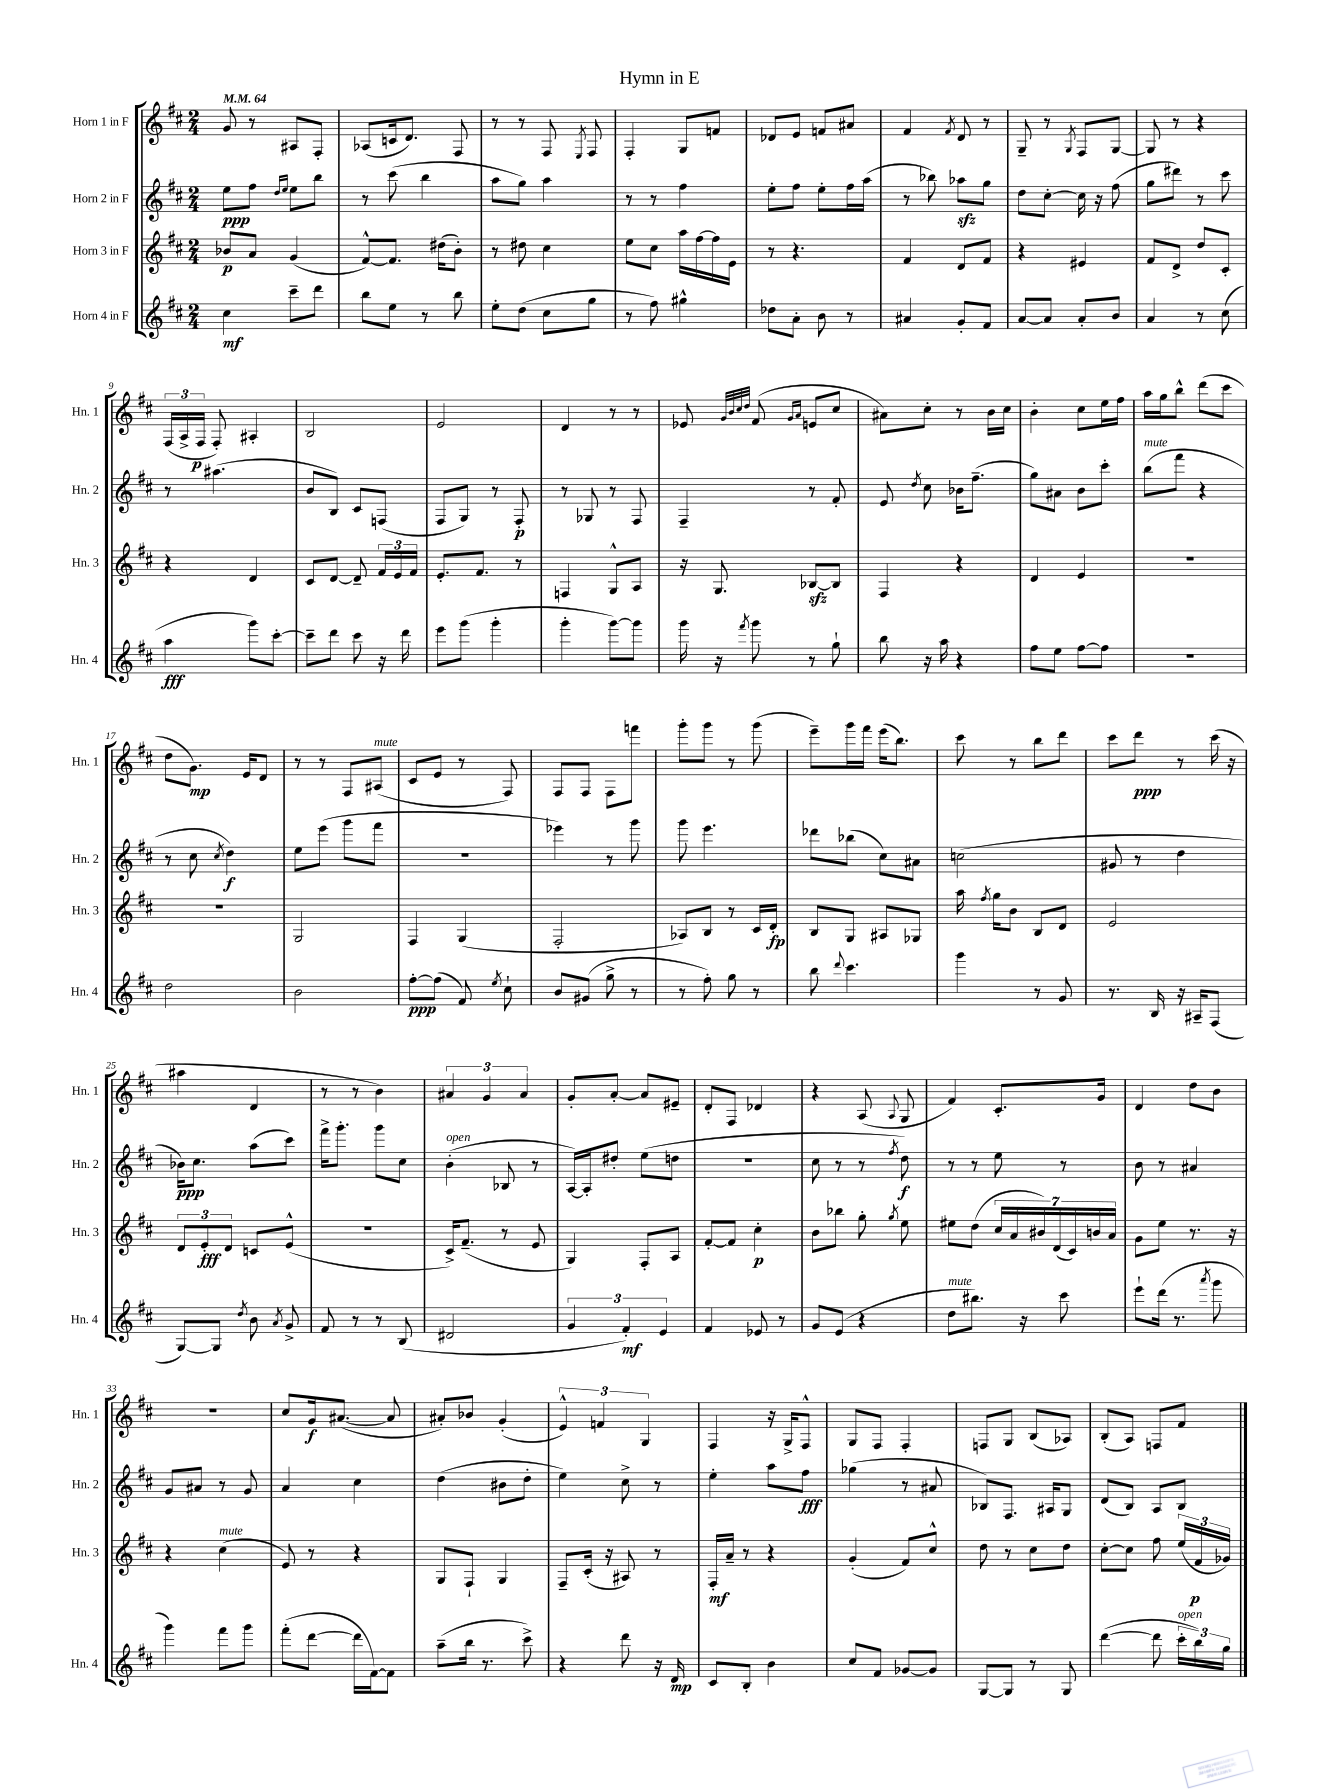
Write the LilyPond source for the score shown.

\header { title = "Hymn in E" }
<<
\new StaffGroup <<
\new Staff = "s0" \with { instrumentName = "Horn 1 in F" shortInstrumentName = "Hn. 1" } {
    \clef treble \key d \major \numericTimeSignature \time 2/4 \tempo 4 = 64
    \autoBeamOff g'8 r8 ais8[ fis8]-. |
    aes8[( c'16 d'8.]) fis8 |
    r8 r8 fis8 \acciaccatura { e8 } fis8 |
    fis4-. g8[ f'8] |
    des'8[ e'8] f'8[ ais'8] |
    fis'4 \acciaccatura { fis'8 } d'8 r8 |
    g8-- r8 \acciaccatura { g8 } fis8[ g8]~ |
    g8 r8 r4 |
    \tuplet 3/2 { fis16[( a16-> fis16]\p } fis8-.) ais4-. |
    b2 |
    e'2 |
    d'4 r8 r8 |
    ees'8 \grace { g'32[ b'32 cis''32 d''32] } fis'8( \grace { g'16[ a'16] } e'8[ cis''8] |
    ais'8[) cis''8]-. r8 b'16[ cis''16] |
    b'4-. cis''8[ e''16 fis''16] |
    a''16[ g''16 b''8]-^ d'''8[( cis'''8] |
    d''8[ g'8.]\mp) e'16[ d'8] |
    r8 r8 fis8[ ais8]^\markup { \italic "mute" }( |
    cis'8[ e'8] r8 fis8) |
    fis8[ fis8] fis8[ f'''8] |
    g'''8[-. g'''8] r8 g'''8( |
    e'''8[--) g'''16 fis'''16] e'''16[( b''8.]) |
    cis'''8 r8 b''8[ d'''8] |
    cis'''8[ d'''8]\ppp r8 cis'''16( r16 |
    ais''4 d'4 |
    r8 r8 b'4) |
    \tuplet 3/2 { ais'4 g'4 ais'4 } |
    g'8[-. a'8]~-. a'8[ eis'8]-- |
    d'8[-. fis8] des'4 |
    r4 a8( \appoggiatura { a8 } g8 |
    fis'4) cis'8.[-. g'16] |
    d'4 d''8[ b'8] |
    r2 |
    cis''8[ g'16\f ais'8.]~( ais'8 |
    ais'8[-.) bes'8] g'4-.( |
    \tuplet 3/2 { e'4-^) f'4 g4 } |
    fis4 r16 g16[-> fis8]-^ |
    g8[ fis8] fis4-. |
    f8[ g8] b8[( aes8]) |
    b8[-.( a8]) f8[ fis'8] \bar "|." |
}
\new Staff = "s1" \with { instrumentName = "Horn 2 in F" shortInstrumentName = "Hn. 2" } {
    \clef treble \key d \major \numericTimeSignature \time 2/4
    \autoBeamOff e''8[\ppp fis''8] \grace { d''16[ e''16] } e''8[ b''8] |
    r8 cis'''8( b''4 |
    a''8[ g''8]) a''4 |
    r8 r8 fis''4 |
    e''8[-. fis''8] e''8[-. fis''16 a''16]( |
    r8 bes''8) aes''8[\sfz g''8] |
    d''8[ cis''8]~-. cis''16 r16 fis''8( |
    g''8[ dis'''8]) r8 cis'''8 |
    r8 ais''4.( |
    b'8[ b8]) cis'8[ f8]( |
    fis8[ g8]) r8 fis8-.\p |
    r8 ges8 r8 fis8 |
    fis4-- r8 fis'8-. |
    e'8 \acciaccatura { d''8 } cis''8 bes'16[ fis''8.]--( |
    g''8[) ais'8] b'8[ cis'''8]-. |
    b''8[^\markup { \italic "mute" }( fis'''8] r4 |
    r8 cis''8 \acciaccatura { cis''8 } d''4\f) |
    e''8[ e'''8]( g'''8[ fis'''8] |
    R2 |
    ees'''4) r8 g'''8 |
    g'''8 e'''4. |
    des'''8[ bes''8]( cis''8[) ais'8] |
    c''2( |
    gis'8 r8 d''4 |
    bes'16[\ppp) cis''8.] a''8[( cis'''8]) |
    fis'''16[-> g'''8.]-. g'''8[ cis''8] |
    b'4-.^\markup { \italic "open" }( bes8 r8 |
    a16[~) a16-. dis''8]-. e''8[( d''8] |
    r2 |
    cis''8 r8 r8 \acciaccatura { fis''8 } d''8\f) |
    r8 r8 e''8 r8 |
    b'8 r8 ais'4 |
    g'8[ ais'8] r8 g'8 |
    a'4 cis''4 |
    d''4( bis'8[ d''8]-. |
    e''4) cis''8-> r8 |
    e''4-. a''8[ fis''8]\fff |
    ges''4( r8 ais'8 |
    bes8[) fis8.] ais16[ g8] |
    d'8[( b8]) a8[ b8] \bar "|." |
}
\new Staff = "s2" \with { instrumentName = "Horn 3 in F" shortInstrumentName = "Hn. 3" } {
    \clef treble \key d \major \numericTimeSignature \time 2/4
    \autoBeamOff bes'8[\p a'8] g'4( |
    fis'8[~-^) fis'8.] dis''16[( b'8]-.) |
    r8 dis''8 cis''4 |
    e''8[ cis''8] a''16[ fis''16~ fis''16 e'16] |
    r8 r4. |
    fis'4 d'8[ fis'8] |
    r4 eis'4 |
    fis'8[ d'8]-> d''8[ cis'8]-. |
    r4 d'4 |
    cis'8[ d'8]~ d'8-- \tuplet 3/2 { fis'16[ e'16 fis'16] } |
    e'8.[-. fis'8.] r8 |
    f4 g8[-^ a8] |
    r16 g8. bes8[~\sfz bes8] |
    fis4 r4 |
    d'4 e'4 |
    R2 |
    R2 |
    g2 |
    fis4 g4( |
    fis2-. |
    aes8[) b8] r8 cis'16[ d'16]-.\fp |
    b8[ g8] ais8[ ges8] |
    a''16 \acciaccatura { fis''8 } g''16[ b'8] b8[ d'8] |
    e'2 |
    \tuplet 3/2 { d'8[ e'8-.\fff d'8] } c'8[ e'8]-^( |
    R2 |
    cis'16[->) fis'8.]--( r8 e'8 |
    g4) fis8[-. a8] |
    fis'8[~-. fis'8] cis''4-.\p |
    b'8[ bes''8] g''8-. \acciaccatura { g''8 } e''8 |
    eis''8[ d''8]( \tuplet 7/4 { cis''16[ a'16 bis'16) d'16( cis'16) b'16 a'16] } |
    g'8[ e''8] r8. r16 |
    r4 cis''4^\markup { \italic "mute" }( |
    e'8) r8 r4 |
    g8[ fis8]-! g4 |
    fis8[-- cis'16]-.( r16 ais8) r8 |
    fis16[-.\mf a'16]-- r8 r4 |
    g'4-.( fis'8[) cis''8]-^ |
    d''8 r8 cis''8[ d''8] |
    cis''8[~-. cis''8] fis''8 \tuplet 3/2 { e''16[( fis'16\p ges'16]) } \bar "|." |
}
\new Staff = "s3" \with { instrumentName = "Horn 4 in F" shortInstrumentName = "Hn. 4" } {
    \clef treble \key d \major \numericTimeSignature \time 2/4
    \autoBeamOff cis''4\mf cis'''8[-- d'''8] |
    b''8[ e''8] r8 b''8 |
    e''8[-. d''8]( cis''8[ g''8] |
    r8 fis''8) gis''4-^ |
    des''8[ a'8]-. b'8 r8 |
    ais'4 g'8[-. fis'8] |
    a'8[~ a'8] a'8[-. b'8] |
    a'4 r8 cis''8( |
    a''4\fff g'''8[) cis'''8]~-. |
    cis'''8[-- d'''8] cis'''8 r16 d'''16 |
    e'''8[ g'''8]( g'''4-. |
    g'''4-. g'''8[~) g'''8] |
    g'''16 r16 \acciaccatura { fis'''8 } g'''8 r8 g''8-! |
    b''8 r16 a''16 r4 |
    fis''8[ e''8] fis''8[~ fis''8] |
    r2 |
    d''2 |
    b'2 |
    fis''8[~-.\ppp fis''8]( fis'8) \acciaccatura { e''8 } cis''8-! |
    b'8[ gis'8]( g''8-> r8 |
    r8 fis''8-.) g''8 r8 |
    b''8 \appoggiatura { d'''8 } cis'''4. |
    g'''4 r8 g'8 |
    r8. b16 r16 ais16[-- fis8]( |
    g8[~) g8] \acciaccatura { d''8 } b'8 \acciaccatura { a'8 } g'8-> |
    fis'8 r8 r8 b8( |
    dis'2 |
    \tuplet 3/2 { g'4 fis'4-.\mf) e'4 } |
    fis'4 ees'8 r8 |
    g'8[ e'8]( r4 |
    d''8[^\markup { \italic "mute" } bis''8.]) r16 cis'''8 |
    e'''8[-! d'''16]( r8. \acciaccatura { a'''8 } g'''8 |
    g'''4) fis'''8[ g'''8] |
    fis'''8[-.( d'''8]~ d'''16[ fis'16~) fis'8] |
    a''8[--( b''16] r8. cis'''8->) |
    r4 d'''8 r16 d'16\mp |
    cis'8[ b8]-. b'4 |
    cis''8[ fis'8] ges'8[~ ges'8] |
    g8[~ g8] r8 g8 |
    d'''4~( d'''8 \tuplet 3/2 { cis'''16[-.^\markup { \italic "open" } b''16) g''16] } \bar "|." |
}
>>
>>
